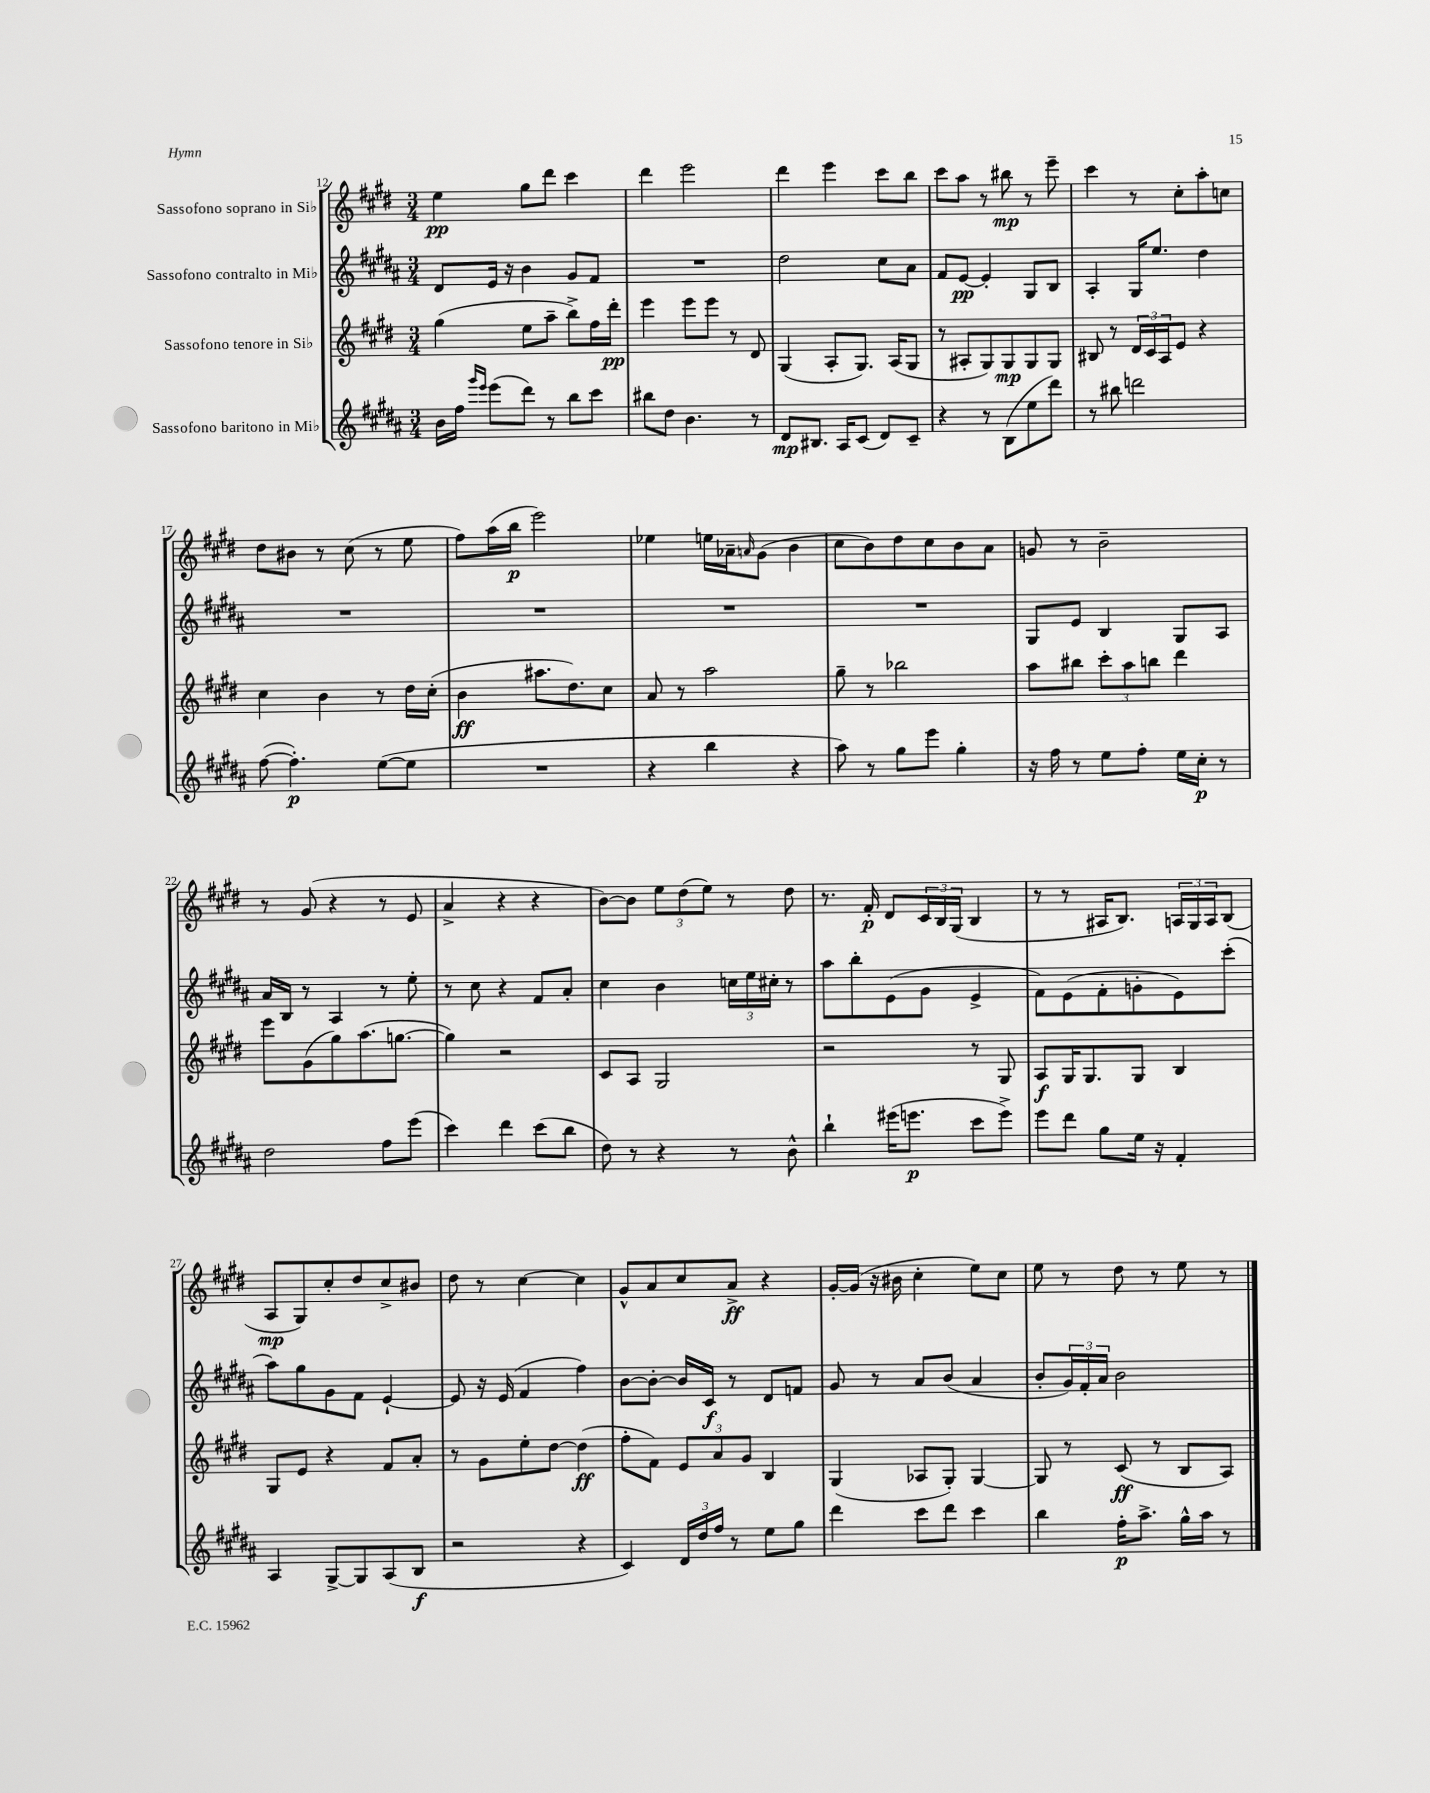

**kern	**kern	**kern	**kern
*staff4	*staff3	*staff2	*staff1
*clefG2	*clefG2	*clefG2	*clefG2
*k[f#c#g#d#a#]	*k[f#c#g#d#]	*k[f#c#g#d#a#]	*k[f#c#g#d#]
*M3/4	*M3/4	*M3/4	*M3/4
16b\LL	(4gg#\	8d#/L	4ee\
16ff#\JJ	.	.	.
16qqggg#/LL	.	.	.
16qqeee/JJ	.	.	.
(8eee\L	.	16e/Jk	.
.	.	16r	.
8ddd#\J)	8ee\L	4b\	8gg#\L
8r	8aa~\J	.	8ddd#\J
8bb\L	8bb^\L)	8g#/L	4ccc#\
8ccc#\J	16ff#\L	8f#/J	.
.	16ddd#'\JJ	.	.
=	=	=	=
8bb#\L	4eee\	2.r	4ddd#\
8dd#\J	.	.	.
4.b\	8eee\L	.	2eee\
.	8eee\J	.	.
.	8r	.	.
8r	8d#/	.	.
=	=	=	=
8d#/L	(4G#/	2dd#\	4ddd#\
8.B#/J	.	.	.
.	8A'/L	.	4eee\
16A#/LK	.	.	.
(8c#/J	8.G#/J)	.	.
8d#/L)	.	8cc#\L	8ccc#\L
.	(16A/LK	.	.
8c#~/J	8G#/J	8a#\J	8bb\J
=	=	=	=
4r	8r	8f#/L	8ccc#\L
.	8A#'/L	[8e/J	8aa\J
8r	8G#/)	4e'/]	8r
(8B\L	8G#/	.	8bb#\
8ee\	8G#/	8G#/L	8r
8ddd#\J)	8G#/J	8B/J	8eee~\
=	=	=	=
8r	8B#/	4A#'/	4ccc#\
8bb#\	8r	.	.
2ddd\	24d#/LL	16G#/LK	8r
.	24c#/	.	.
.	.	8.ee/J	.
.	24A/J	.	.
.	8e/J	.	8cc#'\L
.	4r	4dd#\	8aa'\
.	.	.	8cc\J
=	=	=	=
([8ff#\	4cc#\	2.r	8dd#\L
4.ff#'\])	.	.	8b#\J
.	4b\	.	8r
.	.	.	(8cc#\
([8ee\L	8r	.	8r
8ee\]J	16dd#\LL	.	8ee\
.	(16cc#'\JJ	.	.
=	=	=	=
2.r	4b\	2.r	8ff#\L)
.	.	.	(16aa\L
.	.	.	16bb\JJ
.	8.aa#\L	.	2eee\)
.	8.dd#\)	.	.
.	8cc#\J	.	.
=	=	=	=
4r	8a/	2.r	4ee-\
.	8r	.	.
4bb\	2aa\	.	16ee\LL
.	.	.	16a-~\J
.	.	.	16qqa/
.	.	.	(8g#\J
4r	.	.	4b\
=	=	=	=
8aa#\)	8gg#~\	2.r	8cc#\L
8r	8r	.	8b\)
8gg#\L	2bb-\	.	8dd#\
8eee\J	.	.	8cc#\
4gg#'\	.	.	8b\
.	.	.	8a\J
=	=	=	=
16r	8aa\L	8G#/L	8g/
16ff#\	.	.	.
8r	8bb#\J	8e/J	8r
8ee\L	12ccc#'\L	4B/	2b~\
.	12aa\	.	.
8ff#'\J	.	.	.
.	12bb\J	.	.
16ee\LL	4ddd#\	8G#/L	.
16cc#'\JJ	.	.	.
8r	.	8A#/J	.
=	=	=	=
2dd#\	8eee\L	16a#/LL	8r
.	.	16B/JJ	.
.	(8g#\	8r	(8g#/
.	8gg#\)	4A#/	4r
.	(8.aa\	.	.
8ff#\L	.	8r	8r
.	[8.gg\J	.	.
(8eee\J	.	8ee'\	8e/
=	=	=	=
4ccc#\)	4gg\])	8r	4a^/
.	.	8cc#\	.
4ddd#\	2r	4r	4r
(8ccc#\L	.	8f#/L	4r
8bb\J	.	8a#'/J	.
=	=	=	=
8dd#\)	8c#/L	4cc#\	[8b\L)
8r	8A/J	.	8b\]J
4r	2G#/	4b\	12ee\L
.	.	.	(12dd#\
.	.	.	12ee\J)
8r	.	24cc\LL	8r
.	.	24ee\	.
.	.	24cc#'\JJ	.
8b^^\	.	8r	8dd#\
=	=	=	=
4bb`\	2r	8aa#\L	8.r
.	.	8bb'\	.
.	.	.	16f#'/
(16eee#\LK	.	(8e\	8d#/L
8.eee\J	.	.	.
.	.	8g#\J	24c#/L
.	.	.	24B/
.	.	.	(24G#/JJ
8ccc#\L	8r	4e^/	4B/
8eee^\J)	8G#/	.	.
=	=	=	=
8eee\L	8A/L	8f#\L)	8r
8ddd#\J	16G#/K	(8e\	8r
.	8.G#/	.	.
8gg#\L	.	8f#'\	16A#/LK
.	.	.	8.B/J)
16ee\Jk	8G#/J	8g'\	.
16r	.	.	.
4f#'/	4B/	8e\)	24A/LL
.	.	.	24G#/
.	.	.	24A/J
.	.	(8ccc#'\J	(8B/J
=	=	=	=
4A#/	8G#/L	8aa#\L)	8A/L
.	8e/J	8gg#\	8G#/)
[8G#^/L	4r	8g#\	8cc#'/
8G#/]	.	8f#\J	8dd#/
(8A#/	8f#/L	[4e`/	8cc#^/
8B/J	8a'/J	.	8b#/J
=	=	=	=
2r	8r	8e/]	8dd#\
.	8g#\L	16r	8r
.	.	(16e/	.
.	8ee'\	4f#/	[4cc#\
.	[8dd#\J	.	.
4r	(4dd#\]	4ff#\)	4cc#\]
=	=	=	=
4c#/)	8ff#'\L	[8b\L	8g#^^/L
.	8f#\J)	8b'\_J	8a/
24d#/LL	12e/L	16b/]LL	8cc#/
24dd#/	.	.	.
.	.	16c#/JJ	.
24ff#/JJ	12a/	.	.
8r	.	8r	8a^/J
.	12g#/J	.	.
8ee\L	4B/	8d#/L	4r
8gg#\J	.	8f/J	.
=	=	=	=
4ddd#\	(4G#/	8g#/	[16g#'/LL
.	.	.	(16g#/]JJ
.	.	8r	16r
.	.	.	16b#\
8ccc#\L	8A-/L	8a#/L	4cc#'\
8ddd#\J	8G#'/J)	(8b/J	.
4ccc#\	[4G#/	4a#/	8ee\L)
.	.	.	8cc#\J
=	=	=	=
4bb\	8G#/]	8b'/L	8ee\
.	8r	24g#/L)	8r
.	.	24f#'/	.
.	.	24a#/JJ	.
16ff#'\LK	(8c#/	2b\	8dd#\
8.aa#^\J	.	.	.
.	8r	.	8r
16gg#^^\LL	8B/L	.	8ee\
16aa#\JJ	.	.	.
8r	8A/J)	.	8r
==	==	==	==
*-	*-	*-	*-
